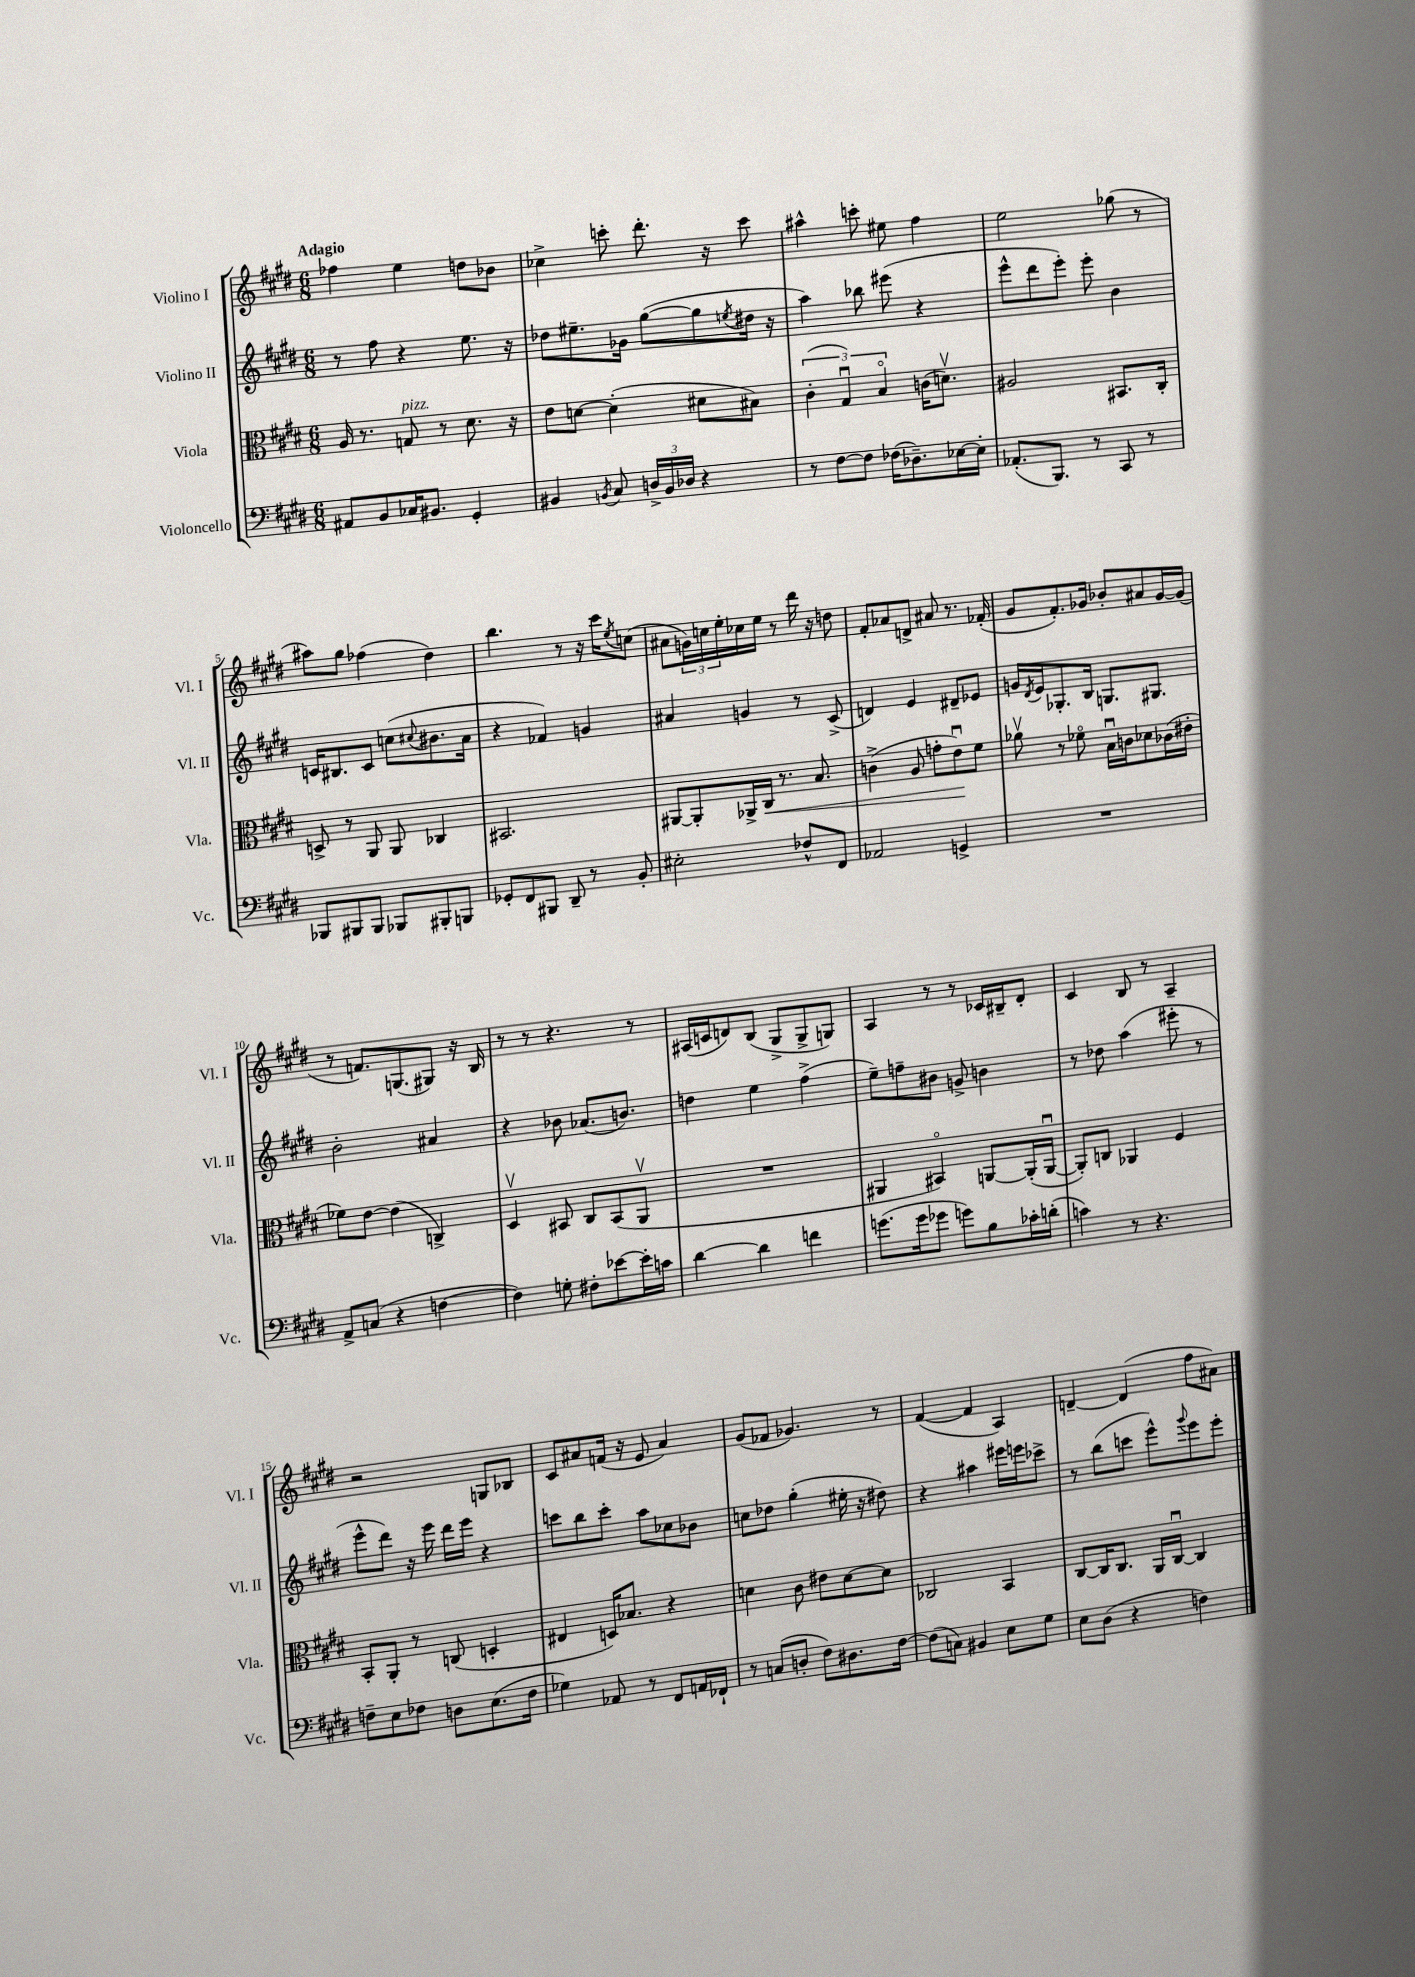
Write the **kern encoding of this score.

**kern	**kern	**kern	**kern
*staff4	*staff3	*staff2	*staff1
*clefF4	*clefC3	*clefG2	*clefG2
*k[f#c#g#d#]	*k[f#c#g#d#]	*k[f#c#g#d#]	*k[f#c#g#d#]
*M6/8	*M6/8	*M6/8	*M6/8
8AA#	16A	8r	4ff-
.	8.r	.	.
8BB	.	8ff#	.
16C-	8G	4r	4ee
8.BB#	.	.	.
.	8r	.	.
4GG#'	8.d#	8.ee	8dd
.	.	.	8b-
.	16r	16r	.
=	=	=	=
4BB#	8e	8dd-	4cc-^
.	[8d	8.ee#~	.
8qBB	.	.	.
8C#	(4d']	.	8ccc'
.	.	16g-	.
24D^	.	([8gg#	8.ddd#'
24BB	.	.	.
24D-	.	.	.
4r	8d#	8gg#]	.
.	.	.	16r
.	.	8qee	.
.	8B#)	16dd#	8ccc
.	.	16r	.
=	=	=	=
8r	(6c#'	4aa)	4aa#^^
[8F#	.	.	.
.	6G#u)	.	.
8F#]	.	8bb-	8ccc'
.	6Bo	.	.
(16F-	.	(8eee#	8ee#
8.D-~)	.	.	.
.	(16c	4r	4ff#
.	8.dv)	.	.
[16E-	.	.	.
16E-']	.	.	.
=	=	=	=
(8.AA-'	2A#	8eee^^	2ee
.	.	8ddd#	.
8.BBB)	.	.	.
.	.	8eee')	.
8r	.	8eee'	.
8CC#	8.BB#	4b	(8gg-
8r	.	.	8r
.	16C#'	.	.
=	=	=	=
8BBB-	8D^	16c	8aa#)
.	.	8.B#	.
8BBB#	8r	.	8gg#
8BBB#	8AA	8c	(4ff-
8BBB-	8AA	(8cc	.
.	.	8qqcc#	.
8BBB#'	4C-	8.b#	4dd#)
8BBB	.	.	.
.	.	16a	.
=	=	=	=
8GG-'	2.BB#	4r	4.bb
8FF#	.	.	.
8BBB#	.	4f-)	.
8DD#~	.	.	8r
8r	.	4g	16r
.	.	.	16ccc#
.	.	.	8qee
8BB'	.	.	(8cc
=	=	=	=
2E#'	[8AA#	4a#	8a#
.	8AA#']	.	24g)
.	.	.	24cc
.	.	.	24ee'
.	16AA-^	4g	16cc-
.	16C#	.	16ee
.	8.r	.	8r
8F-^^	.	8r	16ddd#
.	8.B	.	16r
8FF#	.	(8c#^	8dd
=	=	=	=
2AA-	(4c^	4d)	8f#'
.	.	.	8a-
.	8A	4e	8d^
.	8g'	.	8a#
4GG^	8eu)	8d#~	8.r
.	8f#	8e-	.
.	.	.	(16f-'
=	=	=	=
2.r	8a-v	16g	8g#
.	.	8qd#	.
.	.	16e	.
.	8r	8.G-'	8.f#')
.	8f-o	.	.
.	.	16B	16g-
.	16Bu	8.G	8b-'
.	16c	.	.
.	8d-	.	8a#
.	.	8.G#	.
.	(16c-	.	[16g-
.	16e#'	.	(16g-]
=	=	=	=
8AA^	8f-)	2b'	8r
(8C	[8e	.	8.f)
4r	(4e]	.	.
.	.	.	(8.G
[4F	4C^)	4a#	8G#)
.	.	.	16r
.	.	.	16B
=	=	=	=
4F])	4D#v	4r	8r
.	.	.	8r
8G'	8BB#	8b-	4.r
8F#'	8C#	(8.a-	.
[8e-	(8BB#	.	.
.	.	8.b)	.
16e-']	8AAv	.	8r
16c	.	.	.
=	=	=	=
[4d#	2.r	4dd	(16A#
.	.	.	16c
.	.	.	8d)
4d#]	.	4ee	(8B
.	.	.	8G#^
4f	.	(4ff#^	8G#^
.	.	.	8G)
=	=	=	=
(8.g	4AA#	8ee~)	4A
.	.	8ff~	.
16g	.	.	.
8g-	4BB#o)	8b#	8r
8g)	.	8g^	8r
8B	[8AA	4b	16c-
.	.	.	16B#~
16c-'	(16AA']	.	8d#'
(16d'	[16AAu	.	.
=	=	=	=
4c)	8AA'])	8r	4c#
.	8C	8dd-	.
8r	4AA-	(4aa	8B
4.r	.	.	8r
.	4F#	8eee#'	4A~
.	.	8r	.
=	=	=	=
8F~	8BB'	8eee^^	2r
8E	8AA'	8ddd#)	.
8F-	8r	16r	.
.	.	16eee	.
8D	(8C	16ddd#	.
.	.	16eee	.
(8.E	4D'	4r	8G
.	.	.	8B-
16F-	.	.	.
=	=	=	=
4G-)	4E#	8ccc	8c#
.	.	8bb	8a#
8AA-	16D)	8ccc'	(16f
.	8.B-	.	16r
8r	.	8aa	8e
8FF#	4r	8cc-	4a#)
16AA	.	8b-	.
16FF-`	.	.	.
=	=	=	=
8r	4d	8cc	(8g#
(8C	.	8dd-	8f-
8D'	8c#	(4gg#'	4.g-)
8F#)	8e#	.	.
8.D#	[8d	16ee#'	.
.	.	16r	.
.	8d]	8dd#)	8r
[16F#	.	.	.
=	=	=	=
(8F#]	2C-	4r	([4f#
8C)	.	.	.
4BB#	.	4aa#	4f#]
8E	4BB	16eee#	4A)
.	.	16eee	.
8G#	.	8ccc-^	.
=	=	=	=
8E	[8C#	8r	[4d~
(8D#	16C#]	(8bb	.
.	8.C#	.	.
4r	.	8ccc	(4d]
.	16AA	8eee^^)	.
.	[16C#u	.	.
.	.	8qqggg#	.
4F)	4C#]	8eee	8ff#
.	.	8eee'	8a#)
==	==	==	==
*-	*-	*-	*-
